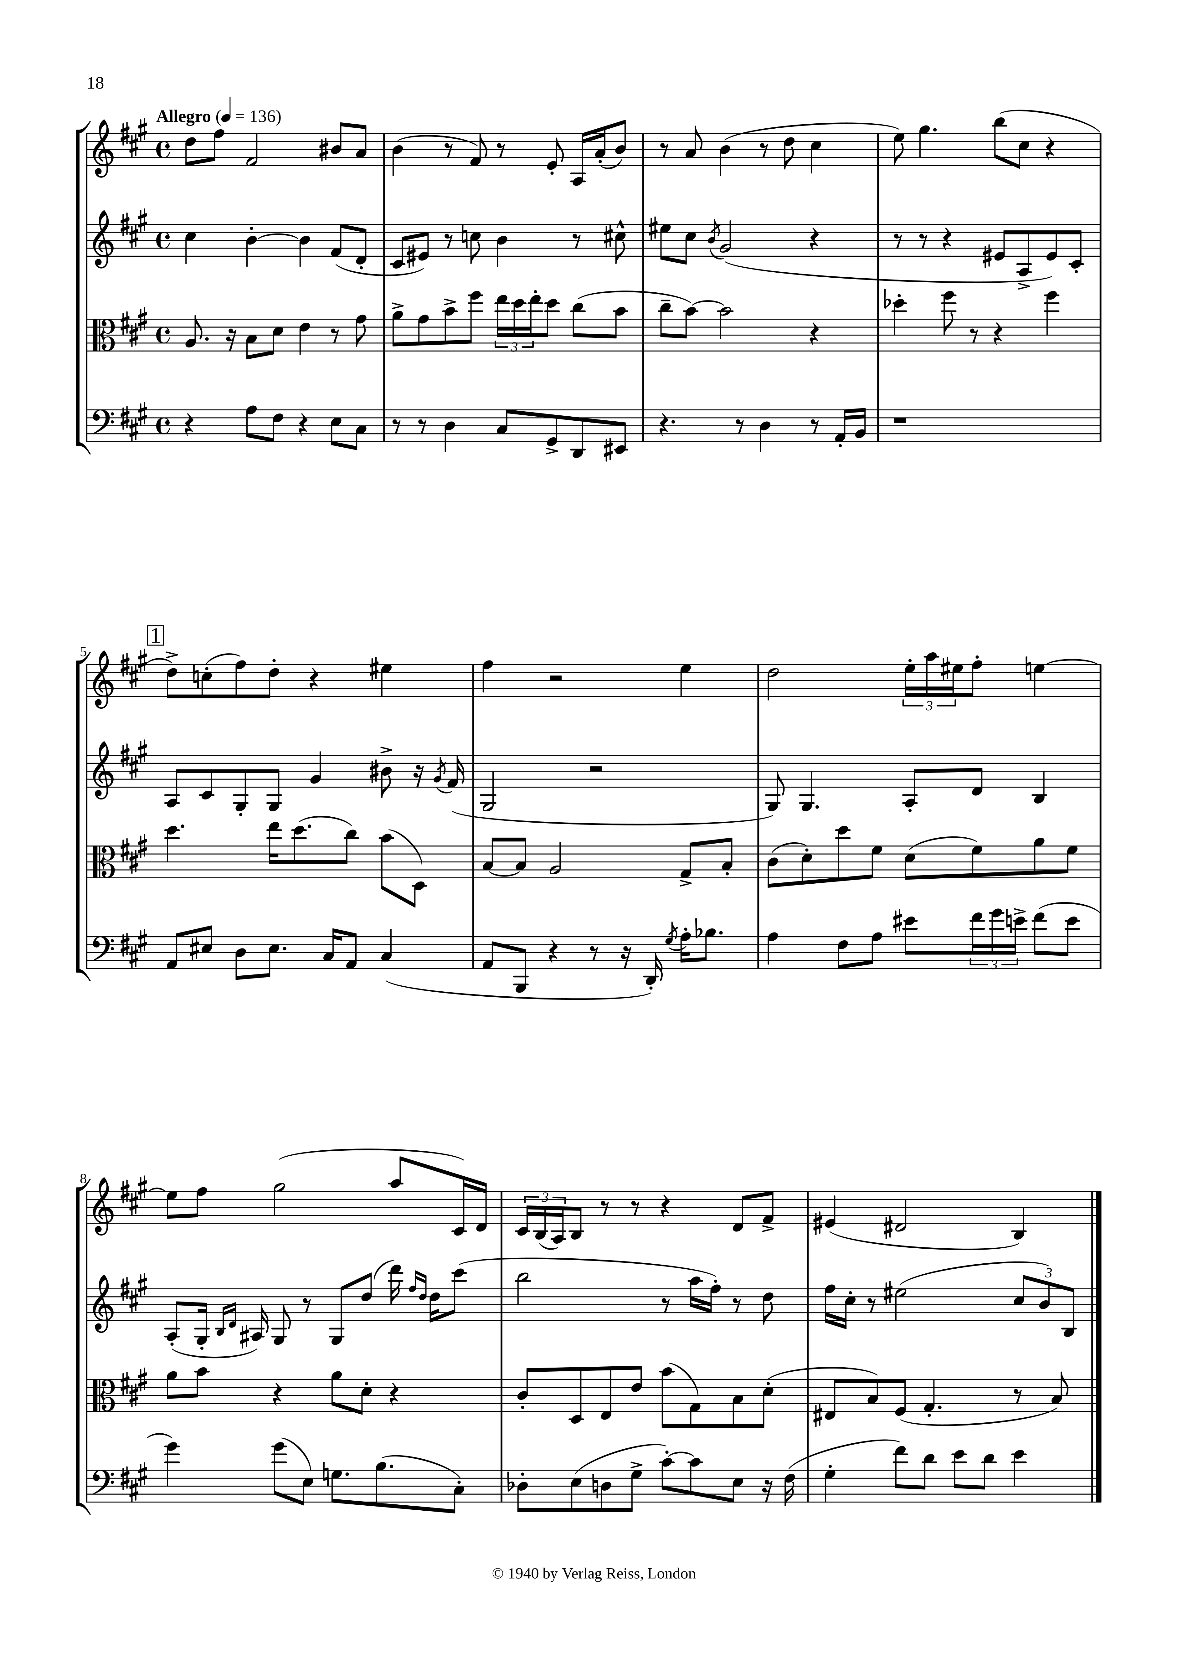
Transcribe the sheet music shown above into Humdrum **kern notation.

**kern	**kern	**kern	**kern
*staff4	*staff3	*staff2	*staff1
*clefF4	*clefC3	*clefG2	*clefG2
*k[f#c#g#]	*k[f#c#g#]	*k[f#c#g#]	*k[f#c#g#]
*M4/4	*M4/4	*M4/4	*M4/4
*met(c)	*met(c)	*met(c)	*met(c)
*MM136	*MM136	*MM136	*MM136
4r	8.A	4cc#	8dd
.	.	.	8ff#
.	16r	.	.
8A	8B	[4b'	2f#
8F#	8d	.	.
4r	4e	4b]	.
8E	8r	(8f#	8b#
8C#	8g#	8d'	8a
=	=	=	=
8r	8a^	8c#	(4b
8r	8g#	8e#)	.
4D	8b^	8r	8r
.	8ff#	8cc	8f#)
8C#	24ee	4b	8r
.	24dd	.	.
.	24ee'	.	.
8GG#^	8dd	.	8e'
8DD	(8cc#	8r	16A
.	.	.	(16a'
8EE#	8b	8cc#^^	8b)
=	=	=	=
4.r	8cc#~	8ee#	8r
.	[8b)	8cc#	8a
.	.	8qb	.
.	2b]	(2g#	(4b
8r	.	.	.
4D	.	.	8r
.	.	.	8dd
8r	4r	4r	4cc#
16AA'	.	.	.
16BB	.	.	.
=	=	=	=
1r	4dd-'	8r	8ee)
.	.	8r	4.gg#
.	8ff#	4r	.
.	8r	.	.
.	4r	8e#	(8bb
.	.	8A^	8cc#
.	4ff#	8e#)	4r
.	.	8c#'	.
=	=	=	=
8AA	4.dd	8A	8dd^)
8E#	.	8c#	(8cc'
8D	.	8G#'	8ff#)
8.E#	16ee	8G#	8dd'
.	(8.dd	.	.
.	.	4g#	4r
16C#	.	.	.
8AA	8cc#)	.	.
(4C#	(8b	8b#^	4ee#
.	8D)	16r	.
.	.	8qg#	.
.	.	(16f#	.
=	=	=	=
8AA	[8B	2G#	4ff#
8BBB	8B]	.	.
4r	2A	.	2r
8r	.	2r	.
16r	.	.	.
16DD')	.	.	.
8qG#	.	.	.
16A'	8G#^	.	4ee
8.B-	.	.	.
.	8B'	.	.
=	=	=	=
4A	(8c#	8G#)	2dd
.	8d')	4.G#	.
8F#	8dd	.	.
8A	8f#	.	.
8e#	(8d	8A'	24ee'
.	.	.	24aa
.	.	.	24ee#
24f#	8f#)	8d	8ff#'
24g#	.	.	.
24e^	.	.	.
(8f#	8a	4B	[4ee
8e	8f#	.	.
=	=	=	=
4g#)	8a	(8A'	8ee]
.	8b	16G#'	8ff#
.	.	16qqB	.
.	.	16qqd	.
.	.	16A#)	.
(8g#	4r	8G#	(2gg#
8E)	.	8r	.
8.G	8a	8G#	.
.	8d'	(8dd	.
(8.B	.	.	.
.	4r	16ddd)	8aa
.	.	16qqff#	.
.	.	16qqdd	.
.	.	16dd	.
8C#')	.	(8ccc#	16c#)
.	.	.	16d
=	=	=	=
8D-'	8c#'	2bb	24c#
.	.	.	(24B
.	.	.	24A)
(8E	8D	.	8B
8D	8E	.	8r
8G#^	8e	.	8r
[8c#')	(8b	8r	4r
8c#]	8G#)	16aa	.
.	.	16ff#')	.
8E	8B	8r	8d
16r	(8d'	8dd	8f#^
(16F#	.	.	.
=	=	=	=
4G#'	8E#	16ff#	(4e#
.	.	16cc#'	.
.	8B)	8r	.
8f#)	(8F#	(2ee#	2d#
8d	4.G#'	.	.
8e	.	.	.
8d	.	.	.
4e	8r	12cc#	4B)
.	.	12b)	.
.	8B)	.	.
.	.	12B	.
==	==	==	==
*-	*-	*-	*-
